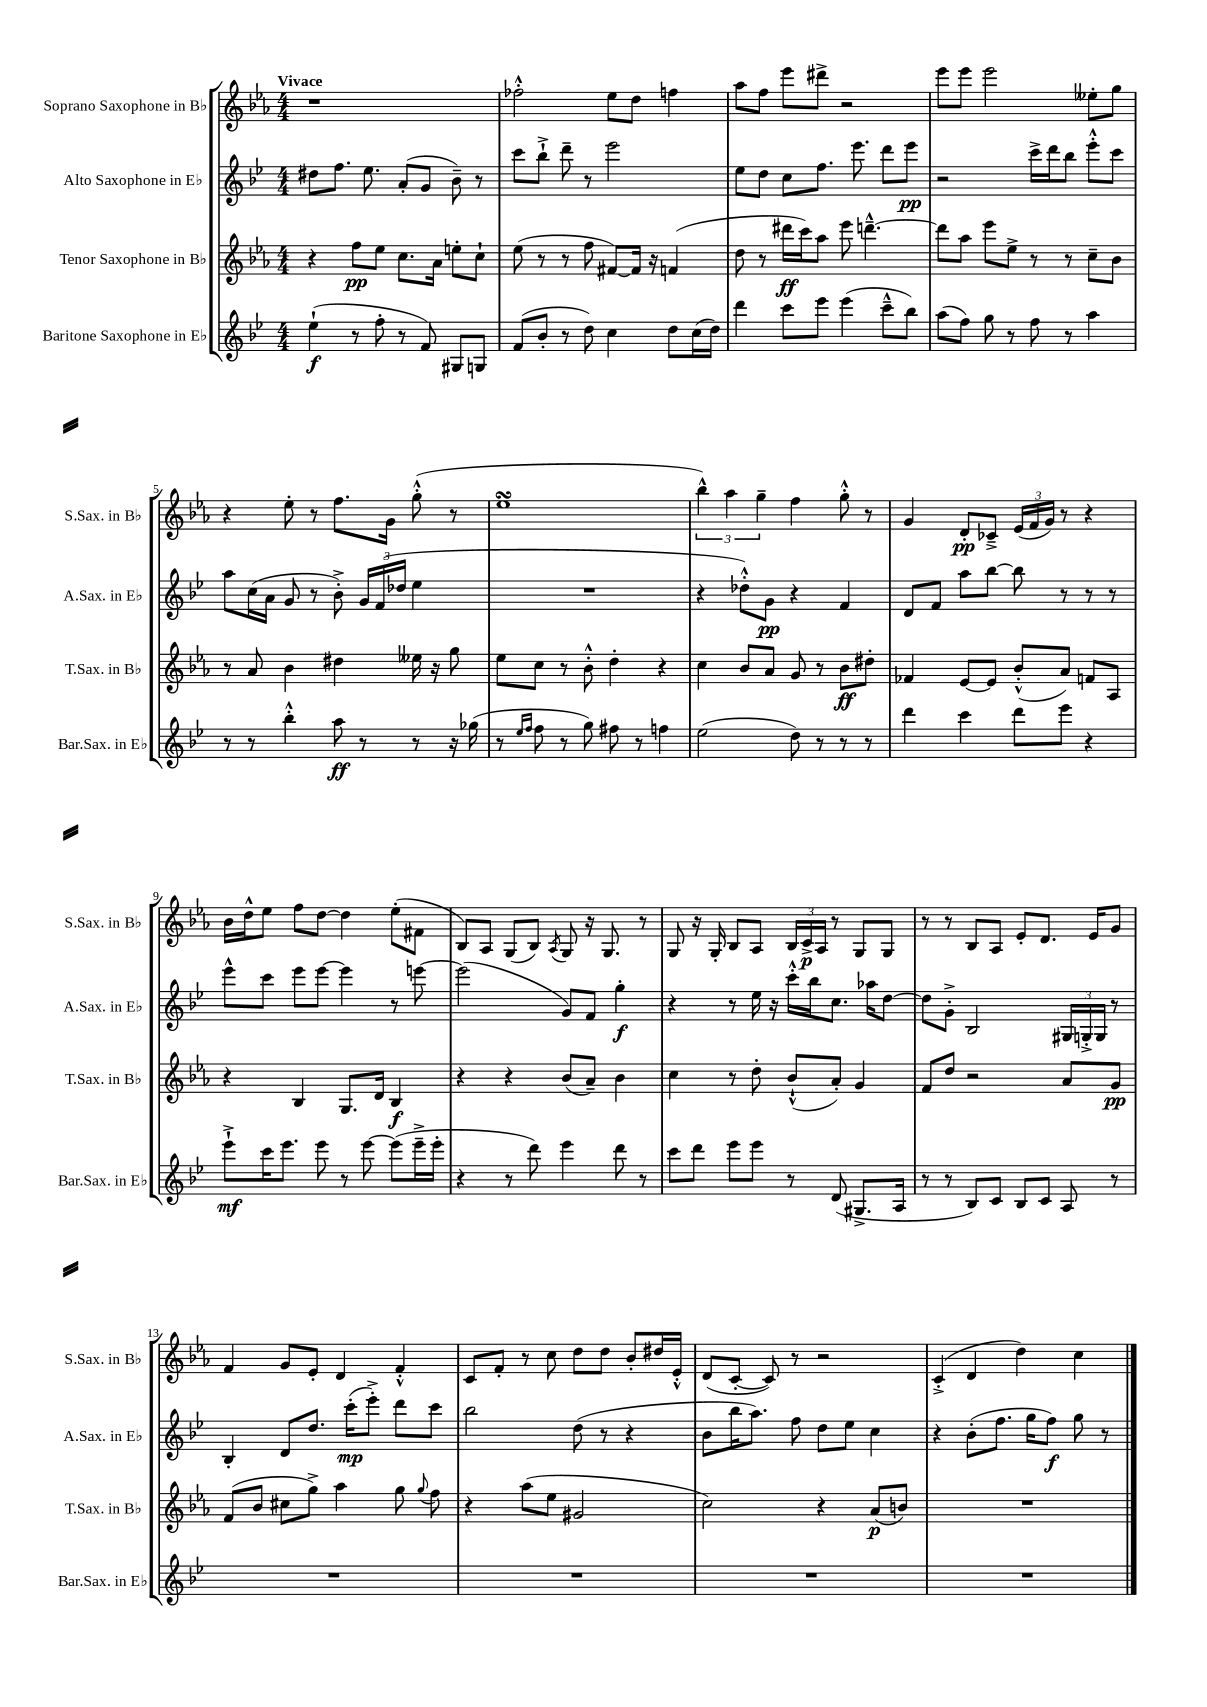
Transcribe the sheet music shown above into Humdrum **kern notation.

**kern	**dynam	**kern	**dynam	**kern	**dynam	**kern	**dynam
*part4	*part4	*part3	*part3	*part2	*part2	*part1	*part1
*staff4	*staff4	*staff3	*staff3	*staff2	*staff2	*staff1	*staff1
*I"Baritone Saxophone in E♭	*	*I"Tenor Saxophone in B♭	*	*I"Alto Saxophone in E♭	*	*I"Soprano Saxophone in B♭	*
*I'Bar.Sax. in E♭	*	*I'T.Sax. in B♭	*	*I'A.Sax. in E♭	*	*I'S.Sax. in B♭	*
*clefG2	*	*clefG2	*	*clefG2	*	*clefG2	*
*k[b-e-]	*	*k[b-e-a-]	*	*k[b-e-]	*	*k[b-e-a-]	*
*M4/4	*	*M4/4	*	*M4/4	*	*M4/4	*
=1	=1	=1	=1	=1	=1	=1	=1
!	!	!	!	!	!	!LO:TX:a:B:t=Vivace	!
(4ee-`\	f	4r	.	8dd#X\L	.	1r	.
.	.	.	.	8.ff\J	.	.	.
8r	.	8ff\L	pp	.	.	.	.
.	.	.	.	8.ee-\	.	.	.
8ff'\	.	8ee-\J	.	.	.	.	.
8r	.	8.cc\L	.	(8a'/L	.	.	.
8f/)	.	.	.	8g/J	.	.	.
.	.	16a-\Jk	.	.	.	.	.
8G#X/L	.	8een'\L	.	8b-~\)	.	.	.
8Gn/J	.	8cc`\J	.	8r	.	.	.
=2	=2	=2	=2	=2	=2	=2	=2
(8f/L	.	(8ee-\	.	8ccc\L	.	2ff-X'^^\	.
8b-'/J	.	8r	.	8bb-`^\J	.	.	.
8r	.	8r	.	8ddd~\	.	.	.
8dd\)	.	8ff\	.	8r	.	.	.
4cc\	.	[8f#X/L)	.	2eee-\	.	8ee-\L	.
.	.	16f#/Jk]	.	.	.	8dd\J	.
.	.	16r	.	.	.	.	.
8dd\L	.	(4fn/	.	.	.	4ffn\	.
(16cc\L	.	.	.	.	.	.	.
16dd\JJ)	.	.	.	.	.	.	.
=3	=3	=3	=3	=3	=3	=3	=3
4ddd\	.	8dd\	.	8ee-\L	.	8aa-\L	.
.	.	8r	.	8dd\J	.	8ff\J	.
8ccc\L	.	16ddd#X\LL	ff	8cc\L	.	8eee-\L	.
.	.	16ccc\J)	.	.	.	.	.
8eee-\J	.	8aa-\J	.	8.ff\J	.	8ddd#X^\J	.
(4eee-\	.	8eee-\	.	.	.	2r	.
.	.	.	.	8.eee-\	.	.	.
.	.	[4.dddn~^^\	.	.	.	.	.
8ccc~^^\L	.	.	.	8ddd\L	.	.	.
8bb-\J)	.	.	.	8eee-\J	pp	.	.
=4	=4	=4	=4	=4	=4	=4	=4
(8aa\L	.	8ddd\L]	.	2r	.	8eee-\L	.
8ff\J)	.	8aa-\J	.	.	.	8eee-\J	.
8gg\	.	8eee-\L	.	.	.	2eee-\	.
8r	.	8ee-^\J	.	.	.	.	.
8ff\	.	8r	.	16ccc^\LL	.	.	.
.	.	.	.	16ddd\J	.	.	.
8r	.	8r	.	8bb-\J	.	.	.
4aa\	.	8cc~\L	.	8eee-'^^\L	.	8ee--X'\L	.
.	.	8b-\J	.	8ccc\J	.	8gg\J	.
!!LO:LB:g=z
=5	=5	=5	=5	=5	=5	=5	=5
8r	.	8r	.	8aa\L	.	4r	.
8r	.	8a-/	.	(16cc\L	.	.	.
.	.	.	.	16a\JJ	.	.	.
4bb-'^^\	.	4b-\	.	8g/	.	8ee-'\	.
.	.	.	.	8r	.	8r	.
8aa\	ff	4dd#X\	.	8b-'^\)	.	8.ff\L	.
8r	.	.	.	24g/LL	.	.	.
.	.	.	.	(24f/	.	.	.
.	.	.	.	.	.	16g\Jk	.
.	.	.	.	24dd-X/JJ	.	.	.
8r	.	16ee--X\	.	4ee-\	.	(8gg'^^\	.
.	.	16r	.	.	.	.	.
16r	.	8gg\	.	.	.	8r	.
(16gg-X\	.	.	.	.	.	.	.
=6	=6	=6	=6	=6	=6	=6	=6
8r	.	8ee-\L	.	1r	.	1ee-sSSs	.
16qqee-/LL	.	.	.	.	.	.	.
16qqff/JJ	.	.	.	.	.	.	.
8ff\	.	8cc\J	.	.	.	.	.
8r	.	8r	.	.	.	.	.
8gg\)	.	8b-'^^\	.	.	.	.	.
8ff#X\	.	4dd'\	.	.	.	.	.
8r	.	.	.	.	.	.	.
4ffn\	.	4r	.	.	.	.	.
=7	=7	=7	=7	=7	=7	=7	=7
(2ee-\	.	4cc\	.	4r	.	6bb-^^\)	.
.	.	.	.	.	.	6aa-\	.
.	.	8b-/L	.	8dd-X'^^\L)	.	.	.
.	.	.	.	.	.	6gg~\	.
.	.	8a-/J	.	8g\J	pp	.	.
8dd\)	.	8g/	.	4r	.	4ff\	.
8r	.	8r	.	.	.	.	.
8r	.	8b-\L	ff	4f/	.	8gg'^^\	.
8r	.	8dd#X'\J	.	.	.	8r	.
=8	=8	=8	=8	=8	=8	=8	=8
4ddd\	.	4f-X/	.	8d/L	.	4g/	.
.	.	.	.	8f/J	.	.	.
4ccc\	.	[8e-/L	.	8aa\L	.	8d'/L	pp
.	.	8e-/J]	.	[8bb-\J	.	8c-X~^/J	.
8ddd\L	.	(8b-'^^/L	.	8bb-\]	.	(24e-/LL	.
.	.	.	.	.	.	24f/	.
.	.	.	.	.	.	24g/JJ)	.
8eee-\J	.	8a-/J)	.	8r	.	8r	.
4r	.	8fn/L	.	8r	.	4r	.
.	.	8A-/J	.	8r	.	.	.
!!LO:LB:g=z
=9	=9	=9	=9	=9	=9	=9	=9
8eee-`^\L	mf	4r	.	8eee-^^\L	.	16b-\LL	.
.	.	.	.	.	.	16dd^^\J	.
16ccc\K	.	.	.	8ccc\J	.	8ee-\J	.
8.eee-\J	.	.	.	.	.	.	.
.	.	4B-/	.	8eee-\L	.	8ff\L	.
8eee-\	.	.	.	[8eee-\J	.	[8dd\J	.
8r	.	8.G/L	.	4eee-\]	.	4dd\]	.
[8eee-\	.	.	.	.	.	.	.
.	.	16d/Jk	.	.	.	.	.
(8eee-\L]	.	4B-/	f	8r	.	(8ee-'\L	.
16eee-~^\L	.	.	.	[8eeen\	.	8f#X\J	.
16eee-'\JJ	.	.	.	.	.	.	.
=10	=10	=10	=10	=10	=10	=10	=10
4r	.	4r	.	(2eee\]	.	8B-/L)	.
.	.	.	.	.	.	8A-/J	.
8r	.	4r	.	.	.	(8G/L	.
8ddd\)	.	.	.	.	.	8B-/J)	.
.	.	.	.	.	.	8qA-/	.
4eee-\	.	(8b-/L	.	8g/L)	.	8G/	.
.	.	8a-~/J)	.	8f/J	.	16r	.
.	.	.	.	.	.	8.G/	.
8ddd\	.	4b-\	.	4gg'\	f	.	.
8r	.	.	.	.	.	8r	.
=11	=11	=11	=11	=11	=11	=11	=11
8ccc\L	.	4cc\	.	4r	.	8G/	.
8ddd\J	.	.	.	.	.	16r	.
.	.	.	.	.	.	16G'/	.
8eee-\L	.	8r	.	8r	.	8B-/L	.
8eee-\J	.	8dd'\	.	16ee-\	.	8A-/J	.
.	.	.	.	16r	.	.	.
8r	.	(8b-`^^/L	.	16ccc'^^\LL	.	24B-/LL	.
.	.	.	.	.	.	24c^/	p
.	.	.	.	16bb-\J	.	.	.
.	.	.	.	.	.	24A-/JJ	.
(8d/	.	8a-'/J)	.	8.cc\J	.	8r	.
8.G#X^/L	.	4g/	.	.	.	8G/L	.
.	.	.	.	16aa-X\KL	.	.	.
.	.	.	.	[8dd\J	.	8G/J	.
16A/Jk	.	.	.	.	.	.	.
=12	=12	=12	=12	=12	=12	=12	=12
8r	.	8f/L	.	8dd\L]	.	8r	.
8r	.	8dd/J	.	8g'^\J	.	8r	.
8B-/L)	.	2r	.	2B-/	.	8B-/L	.
8c/J	.	.	.	.	.	8A-/J	.
8B-/L	.	.	.	.	.	8e-'/L	.
8c/J	.	.	.	.	.	8.d/J	.
8A/	.	8a-/L	.	24G#X/LL	.	.	.
.	.	.	.	24Gn'^/	.	.	.
.	.	.	.	.	.	16e-/KL	.
.	.	.	.	24G/JJ	.	.	.
8r	.	8g/J	pp	8r	.	8g/J	.
!!LO:LB:g=z
=13	=13	=13	=13	=13	=13	=13	=13
1r	.	(8f/L	.	4B-'/	.	4f/	.
.	.	8b-/J	.	.	.	.	.
.	.	8cc#X\L	.	8d/L	.	8g/L	.
.	.	8gg^\J)	.	8.dd/J	.	8e-'/J	.
.	.	4aa-\	.	.	.	4d/	.
.	.	.	.	(16ccc'\KL	mp	.	.
.	.	.	.	8eee-'^\J)	.	.	.
.	.	8gg\	.	8ddd\L	.	4f'^^/	.
.	.	8qqgg/	.	.	.	.	.
.	.	8ff\	.	8ccc\J	.	.	.
=14	=14	=14	=14	=14	=14	=14	=14
1r	.	4r	.	2bb-\	.	8c/L	.
.	.	.	.	.	.	8f'/J	.
.	.	(8aa-\L	.	.	.	8r	.
.	.	8ee-\J	.	.	.	8cc\	.
.	.	2g#X/	.	(8dd\	.	8dd\L	.
.	.	.	.	8r	.	8dd\J	.
.	.	.	.	4r	.	8b-'/L	.
.	.	.	.	.	.	16dd#X/L	.
.	.	.	.	.	.	16e-'^^/JJ	.
=15	=15	=15	=15	=15	=15	=15	=15
1r	.	2cc\)	.	8b-\L	.	(8d/L	.
.	.	.	.	16bb-\K	.	[8c'/J	.
.	.	.	.	8.aa\J)	.	.	.
.	.	.	.	.	.	8c/])	.
.	.	.	.	8ff\	.	8r	.
.	.	4r	.	8dd\L	.	2r	.
.	.	.	.	8ee-\J	.	.	.
.	.	(8a-/L	p	4cc\	.	.	.
.	.	8bn/J)	.	.	.	.	.
=16	=16	=16	=16	=16	=16	=16	=16
1r	.	1r	.	4r	.	(4c'^/	.
.	.	.	.	(8b-'\L	.	4d/	.
.	.	.	.	8.ff\J	.	.	.
.	.	.	.	.	.	4dd\)	.
.	.	.	.	16gg\KL	.	.	.
.	.	.	.	8ff\J)	f	.	.
.	.	.	.	8gg\	.	4cc\	.
.	.	.	.	8r	.	.	.
==	==	==	==	==	==	==	==
*-	*-	*-	*-	*-	*-	*-	*-
